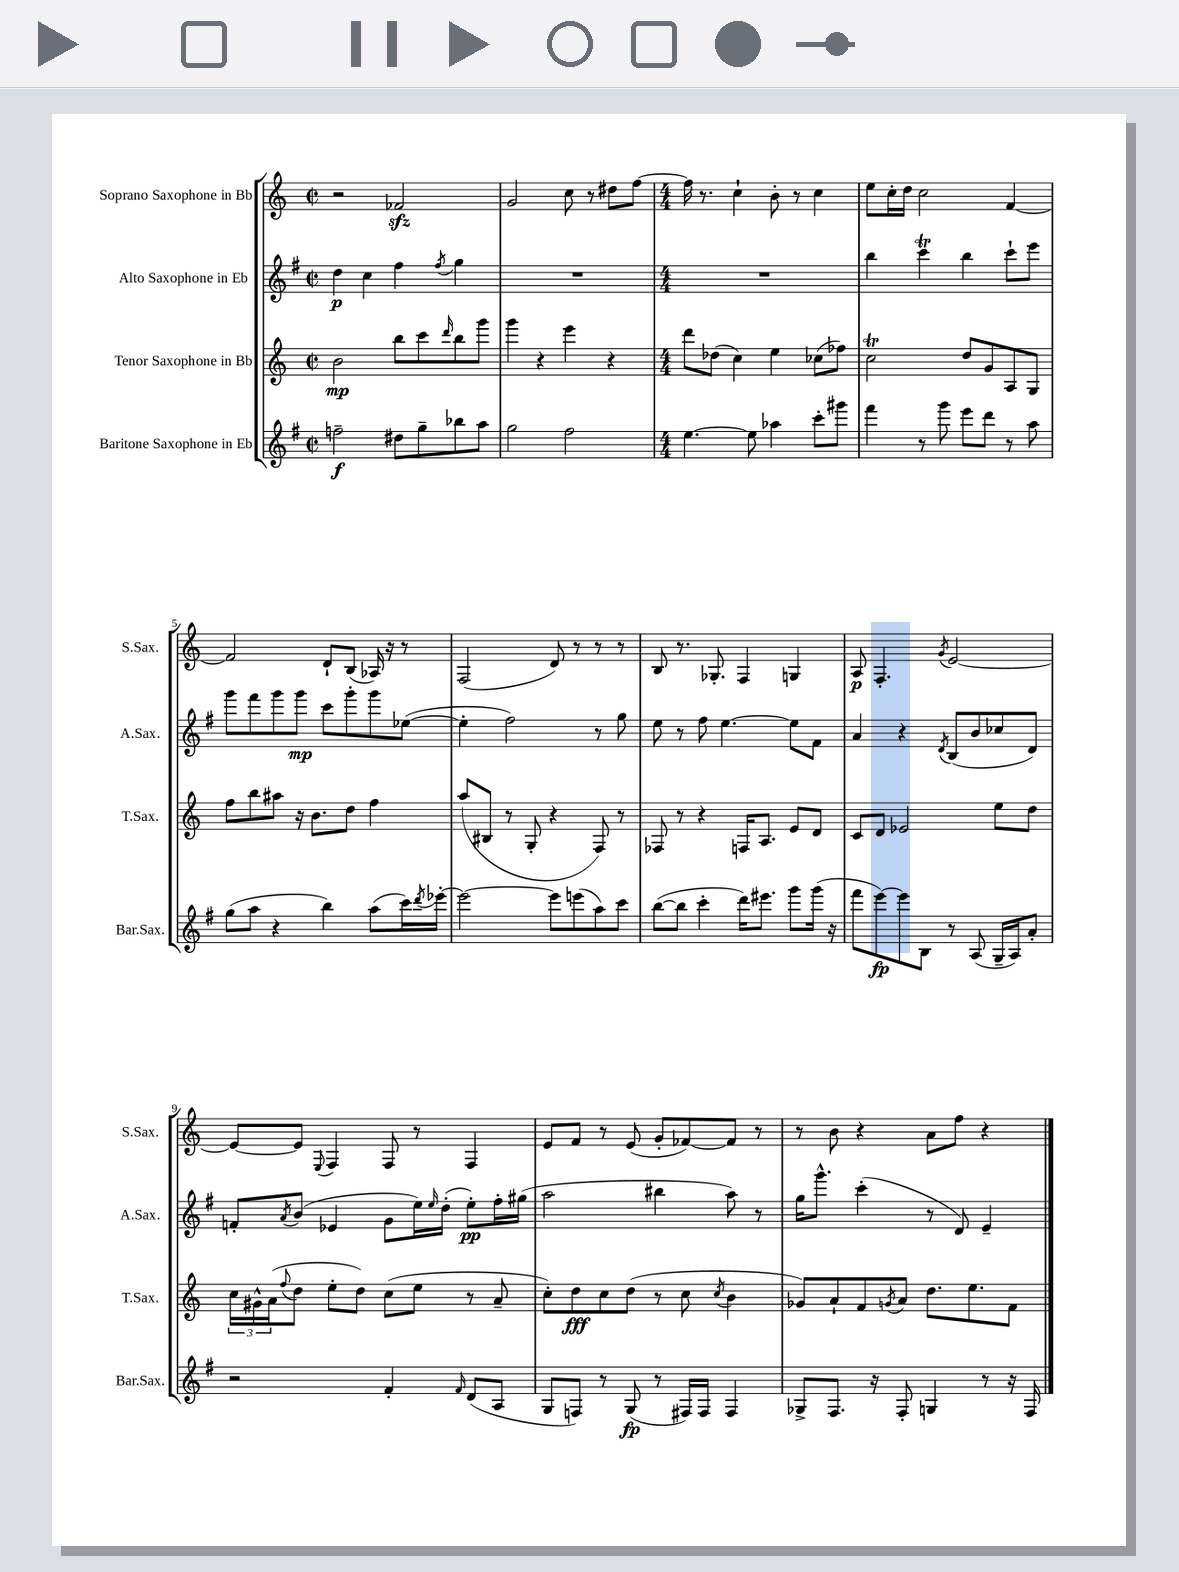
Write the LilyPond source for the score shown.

<<
\new StaffGroup <<
\new Staff = "s0" \with { instrumentName = "Soprano Saxophone in Bb" shortInstrumentName = "S.Sax." } {
    \clef treble \key c \major \defaultTimeSignature \time 2/2
    r2 fes'2\sfz |
    g'2 c''8 r8 dis''8 f''8~ |
    \numericTimeSignature \time 4/4 f''16 r8. c''4-! b'8-. r8 c''4 |
    e''8 c''16-. d''16 c''2 f'4~ |
    f'2 d'8-! b8( aes16) r16 r8 |
    f2( d'8) r8 r8 r8 |
    b8 r8. ges8.-. f4 g4 |
    a8\p f4.-. \acciaccatura { g'8 } e'2~ |
    e'8~ e'8 \appoggiatura { e8 } f4 f8 r8 f4 |
    e'8 f'8 r8 e'8( g'8-. fes'8~) fes'8 r8 |
    r8 b'8 r4 a'8 f''8 r4 \bar "|." |
}
\new Staff = "s1" \with { instrumentName = "Alto Saxophone in Eb" shortInstrumentName = "A.Sax." } {
    \clef treble \key g \major \defaultTimeSignature \time 2/2
    d''4\p c''4 fis''4 \acciaccatura { fis''8 } g''4 |
    R1 |
    \numericTimeSignature \time 4/4 R1 |
    b''4 c'''4\trill b''4 c'''8-! e'''8 |
    g'''8 fis'''8 g'''8 g'''8\mp c'''8 g'''8-. g'''8 ees''8~( |
    ees''4-. fis''2) r8 g''8 |
    e''8 r8 fis''8 e''4.~ e''8 fis'8 |
    a'4 r4 \acciaccatura { d'8 } b8( b'8 ces''8 d'8) |
    f'8-. \acciaccatura { a'8 } b'8( ees'4 g'8 e''16) \grace { e''16 } d''16-.( e''8-.\pp) fis''16-. gis''16( |
    a''2 bis''4 a''8) r8 |
    g''16 g'''8.-^ c'''4-.( r8 d'8) e'4-- \bar "|." |
}
\new Staff = "s2" \with { instrumentName = "Tenor Saxophone in Bb" shortInstrumentName = "T.Sax." } {
    \clef treble \key c \major \defaultTimeSignature \time 2/2
    b'2\mp b''8 c'''8 \grace { d'''16 } b''8 g'''8 |
    g'''4 r4 e'''4 r4 |
    \numericTimeSignature \time 4/4 d'''8 des''8( c''4) e''4 ces''8( fes''8) |
    c''2\trill d''8 g'8 a8 g8 |
    f''8 b''8 ais''8 r16 b'8. d''8 f''4 |
    a''8( bis8 r8 g8-. r4 f8) r8 |
    fes8 r8 r4 f16 a8. e'8 d'8 |
    c'8 d'8 ees'2 e''8 d''8 |
    \tuplet 3/2 { c''16 gis'16-^ a'16( } \appoggiatura { f''8 } d''8 e''8-. d''8) c''8( e''8 r8 a'8-- |
    c''8-.) d''8\fff c''8 d''8( r8 c''8 \acciaccatura { c''8 } b'4 |
    ges'8) a'8-! f'8 \acciaccatura { g'8 } a'8 d''8. e''8. f'8 \bar "|." |
}
\new Staff = "s3" \with { instrumentName = "Baritone Saxophone in Eb" shortInstrumentName = "Bar.Sax." } {
    \clef treble \key g \major \defaultTimeSignature \time 2/2
    f''2--\f dis''8 g''8-- bes''8 a''8 |
    g''2 fis''2 |
    \numericTimeSignature \time 4/4 e''4.~ e''8 aes''4 c'''8-. gis'''8 |
    fis'''4 r8 g'''8 e'''8 d'''8 r8 a''8 |
    g''8( a''8 r4 b''4) a''8( c'''16) \acciaccatura { d'''8 } ees'''16~-. |
    ees'''2~ ees'''8 e'''8( a''8) c'''8 |
    b''8~( b''8 c'''4-. d'''16) eis'''8. g'''8 g'''16( r16 |
    fis'''8 e'''8~\fp) e'''8 b8 r8 a8( g16-- a16) a'8-. |
    r2 fis'4-. \grace { fis'16 } d'8( a8 |
    g8 f8) r8 g8\fp( r8 fis16) fis16 fis4 |
    ges8-> fis8. r16 fis8-. g4 r8 r16 fis16 \bar "|." |
}
>>
>>
